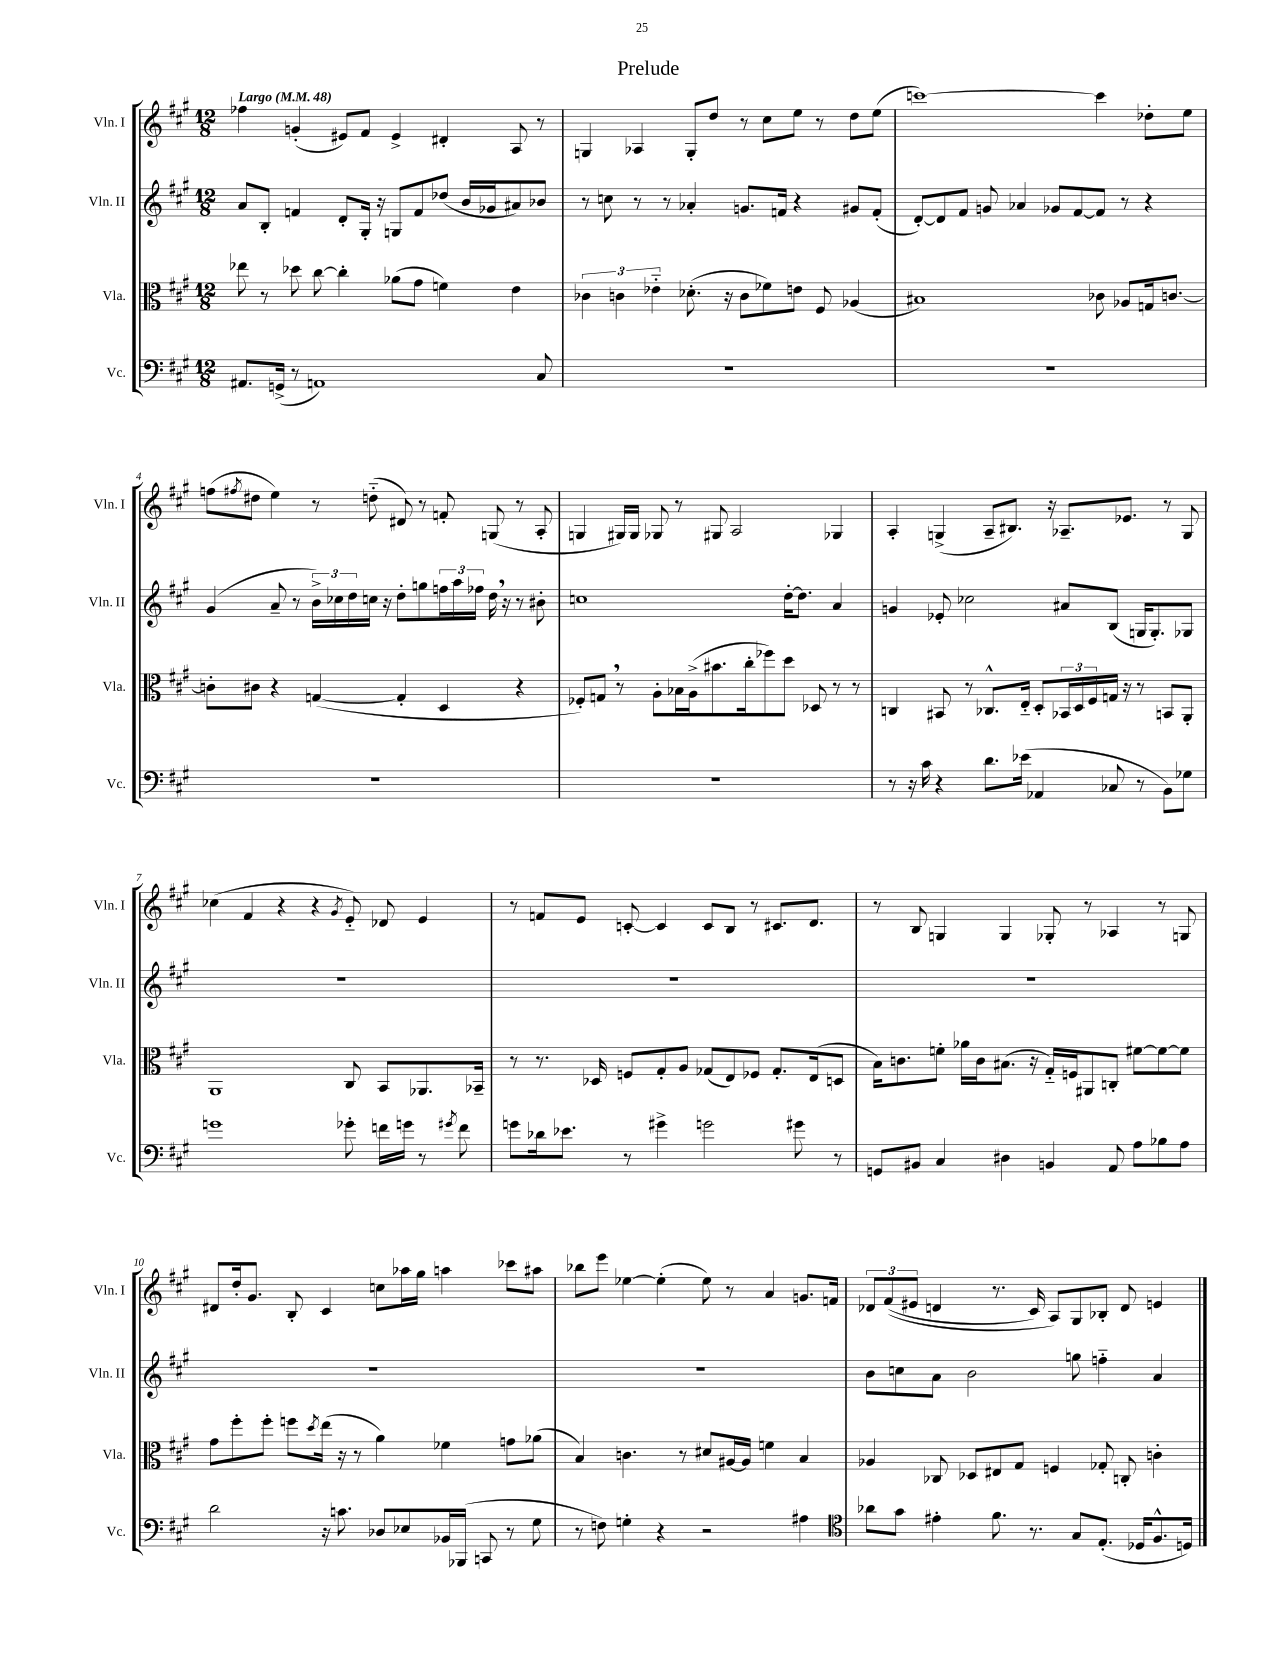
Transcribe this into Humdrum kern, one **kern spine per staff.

**kern	**kern	**kern	**kern
*staff4	*staff3	*staff2	*staff1
*clefF4	*clefC3	*clefG2	*clefG2
*k[f#c#g#]	*k[f#c#g#]	*k[f#c#g#]	*k[f#c#g#]
*M12/8	*M12/8	*M12/8	*M12/8
*MM48	*MM48	*MM48	*MM48
8.AA#/L	8ee-\	8a/L	4ff-\
.	8r	8B'/J	.
(16GG^/Jk	.	.	.
8r	8dd-\	4f/	(4g'/
1AA)	[8cc#\	.	.
.	4cc#'\]	8d'/L	8e#/L)
.	.	16G#'/Jk	8f#/J
.	.	16r	.
.	(8a-\L	8G/L	4e#^/
.	8g#\J	8f/	.
.	4f\)	(8dd-/J	4d#'/
.	.	16b/LL	.
.	.	16g-/J	.
.	4e\	8a#/)	8A/
8C#/	.	8b-/J	8r
=	=	=	=
1.r	6c-\	8r	4G/
.	.	8cc\	.
.	6c\	.	.
.	.	8r	4A-/
.	6e-'~\	.	.
.	.	8r	.
.	(8.d-'\	4a-'/	8G'/L
.	.	.	8dd/J
.	16r	.	.
.	8c\L	8.g/L	8r
.	8f-\)	.	8cc#\L
.	.	16f/Jk	.
.	8e\J	4r	8ee\J
.	8F#/	.	8r
.	(4A-/	8g#/L	8dd\L
.	.	(8f'/J	(8ee\J
=	=	=	=
1.r	1B#)	[8d'/L)	[1ccc)
.	.	8d/]	.
.	.	8f#/J	.
.	.	8g/	.
.	.	4a-/	.
.	.	8g-/L	.
.	.	[8f#/	.
.	8c-\	8f#/]J	4ccc\]
.	8A-/L	8r	.
.	16G/k	4r	8dd-'\L
.	[8.c/J	.	.
.	.	.	8ee\J
=	=	=	=
1.r	8c'\]L	(4g#/	(8ff\L
.	.	.	8qff#/
.	8c#\J	.	8dd#\J
.	4r	8a~/	4ee\)
.	.	8r	.
.	([4G/	24b^\LL)	8r
.	.	24cc-\	.
.	.	24dd\	.
.	.	16cc\JJ	(8dd'~\
.	.	16r	.
.	4G'/]	8dd'\L	8d#/)
.	.	8gg\	8r
.	4D/	24ff\L	8f'/
.	.	24aa\	.
.	.	24ff-\JJ	.
.	.	16dd\	(8G/
.	.	16r	.
.	4r	8r	8r
.	.	8b#'\	8A'/
=	=	=	=
1.r	8F-'/L)	1cc	4G/
.	8G/J	.	.
.	8r	.	16G#/LL)
.	.	.	16G#/JJ
.	8A'\L	.	8G-/
.	16B-\L	.	8r
.	(16A^\J	.	.
.	8.b#\	.	8G#/
.	.	.	2A/
.	16cc#'\k	.	.
.	8ff-\)	.	.
.	8dd\J	[16dd'\LK	.
.	.	8.dd\]J	.
.	8D-/	.	.
.	8r	4a/	4G-/
.	8r	.	.
=	=	=	=
8r	4C/	4g/	4A'/
16r	.	.	.
16c#\	.	.	.
4r	8BB#/	8e-'/	(4G^/
.	8r	2cc-\	.
8.d\L	8.C-^^/L	.	8A~/L
.	.	.	8.B#/J)
(16e-\Jk	16E'~/Jk	.	.
4AA-/	8D'/L	.	.
.	.	.	16r
.	24BB-/L	8a#/L	8.A-~/L
.	24D/	.	.
.	24F#/	.	.
8C-/	16G/JJ	(8B/J	.
.	16r	.	8.e-/J
8r	8r	16G/LK	.
.	.	8.G'/)	.
8BB\L)	8BB/L	.	8r
8G-\J	8AA'/J	8G-/J	8G/
=	=	=	=
1g	1AA	1.r	(4cc-\
.	.	.	4f#/
.	.	.	4r
.	.	.	4r
.	.	.	8qg#/
8g-'\	8C#/	.	8e'~/)
16f\LL	8BB/L	.	8d-/
16g\JJ	.	.	.
8r	8.AA-/	.	4e/
8qg#/	.	.	.
8f\	.	.	.
.	16BB-~/Jk	.	.
=	=	=	=
8g\L	8r	1.r	8r
16d-\k	8.r	.	8f/L
8.e-\J	.	.	.
.	.	.	8e/J
.	16D-/	.	.
8r	8F/L	.	[8c'/
4g#^\	8G#'/	.	4c/]
.	8A/J	.	.
2g\	(8G-/L	.	8c/L
.	8E/)	.	8B/J
.	8F-/J	.	8r
.	8.G-'/L	.	8.c#/L
8g#\	.	.	.
.	(16E/k	.	8.d/J
8r	8D/J	.	.
=	=	=	=
8GG/L	16B\LK)	1.r	8r
.	8.c\	.	.
8BB#/J	.	.	8B/
4C#/	8f'\J	.	4G/
.	16a-\LL	.	.
.	16c\J	.	.
4D#\	(8.B#\J	.	4G/
.	16r	.	.
4BB/	16G#'~/LL)	.	8G-'/
.	16F/J	.	.
.	8AA#/	.	8r
8AA/	8C'/J	.	4A-/
8A\L	[8f#\L	.	.
8B-\	8f#\_	.	8r
8A\J	8f#\]J	.	8G/
=	=	=	=
2d\	8g#\L	1.r	8d#/L
.	8ff#'\	.	16dd'/k
.	.	.	8.g#/J
.	8ff#'\J	.	.
.	8ff\L	.	8B'/
.	8qdd/	.	.
16r	(16ee\Jk	.	4c#/
8.c\	16r	.	.
.	8r	.	.
8D-/L	4a\)	.	8cc\L
8E-/	.	.	16aa-\L
.	.	.	16gg#\JJ
16BB-/L	4f-\	.	4aa\
(16BBB-/JJ	.	.	.
8CC/	.	.	.
8r	8g\L	.	8ccc-\L
8G#\	(8a-\J	.	8aa#\J
=	=	=	=
8r	4B/)	1.r	8bb-\L
8F\)	.	.	8eee\J
4G'\	4.c\	.	[4ee-\
4r	.	.	(4ee-'\]
.	8r	.	.
2r	8d#/L	.	8ee-\)
.	[16A#/L	.	8r
.	16A#/]JJ	.	.
.	4f\	.	4a/
4A#\	4B/	.	8.g/L
.	.	.	16f/Jk
=	=	=	=
*clefC4	*	*	*
8a-\L	4A-/	8b\L	12d-/L
.	.	.	&((12f#/
8g#\J	.	8cc\	.
.	.	.	12e#/J
4e#'\	8C-/	8a\J	4d/
.	8D-/L	2b\	.
8.f#\	8E#/	.	8.r
.	8G#/J	.	.
8.r	.	.	16c#/)
.	4F/	.	8A/L&)
8G#/L	.	8gg\	8G#/
(8.E'/J	8G-'/	4ff'~\	8B-'/J
.	8C'/	.	8d/
16D-/LK	.	.	.
8.F#^^/	4c'\	4a/	4e/
16D/Jk)	.	.	.
==	==	==	==
*-	*-	*-	*-
